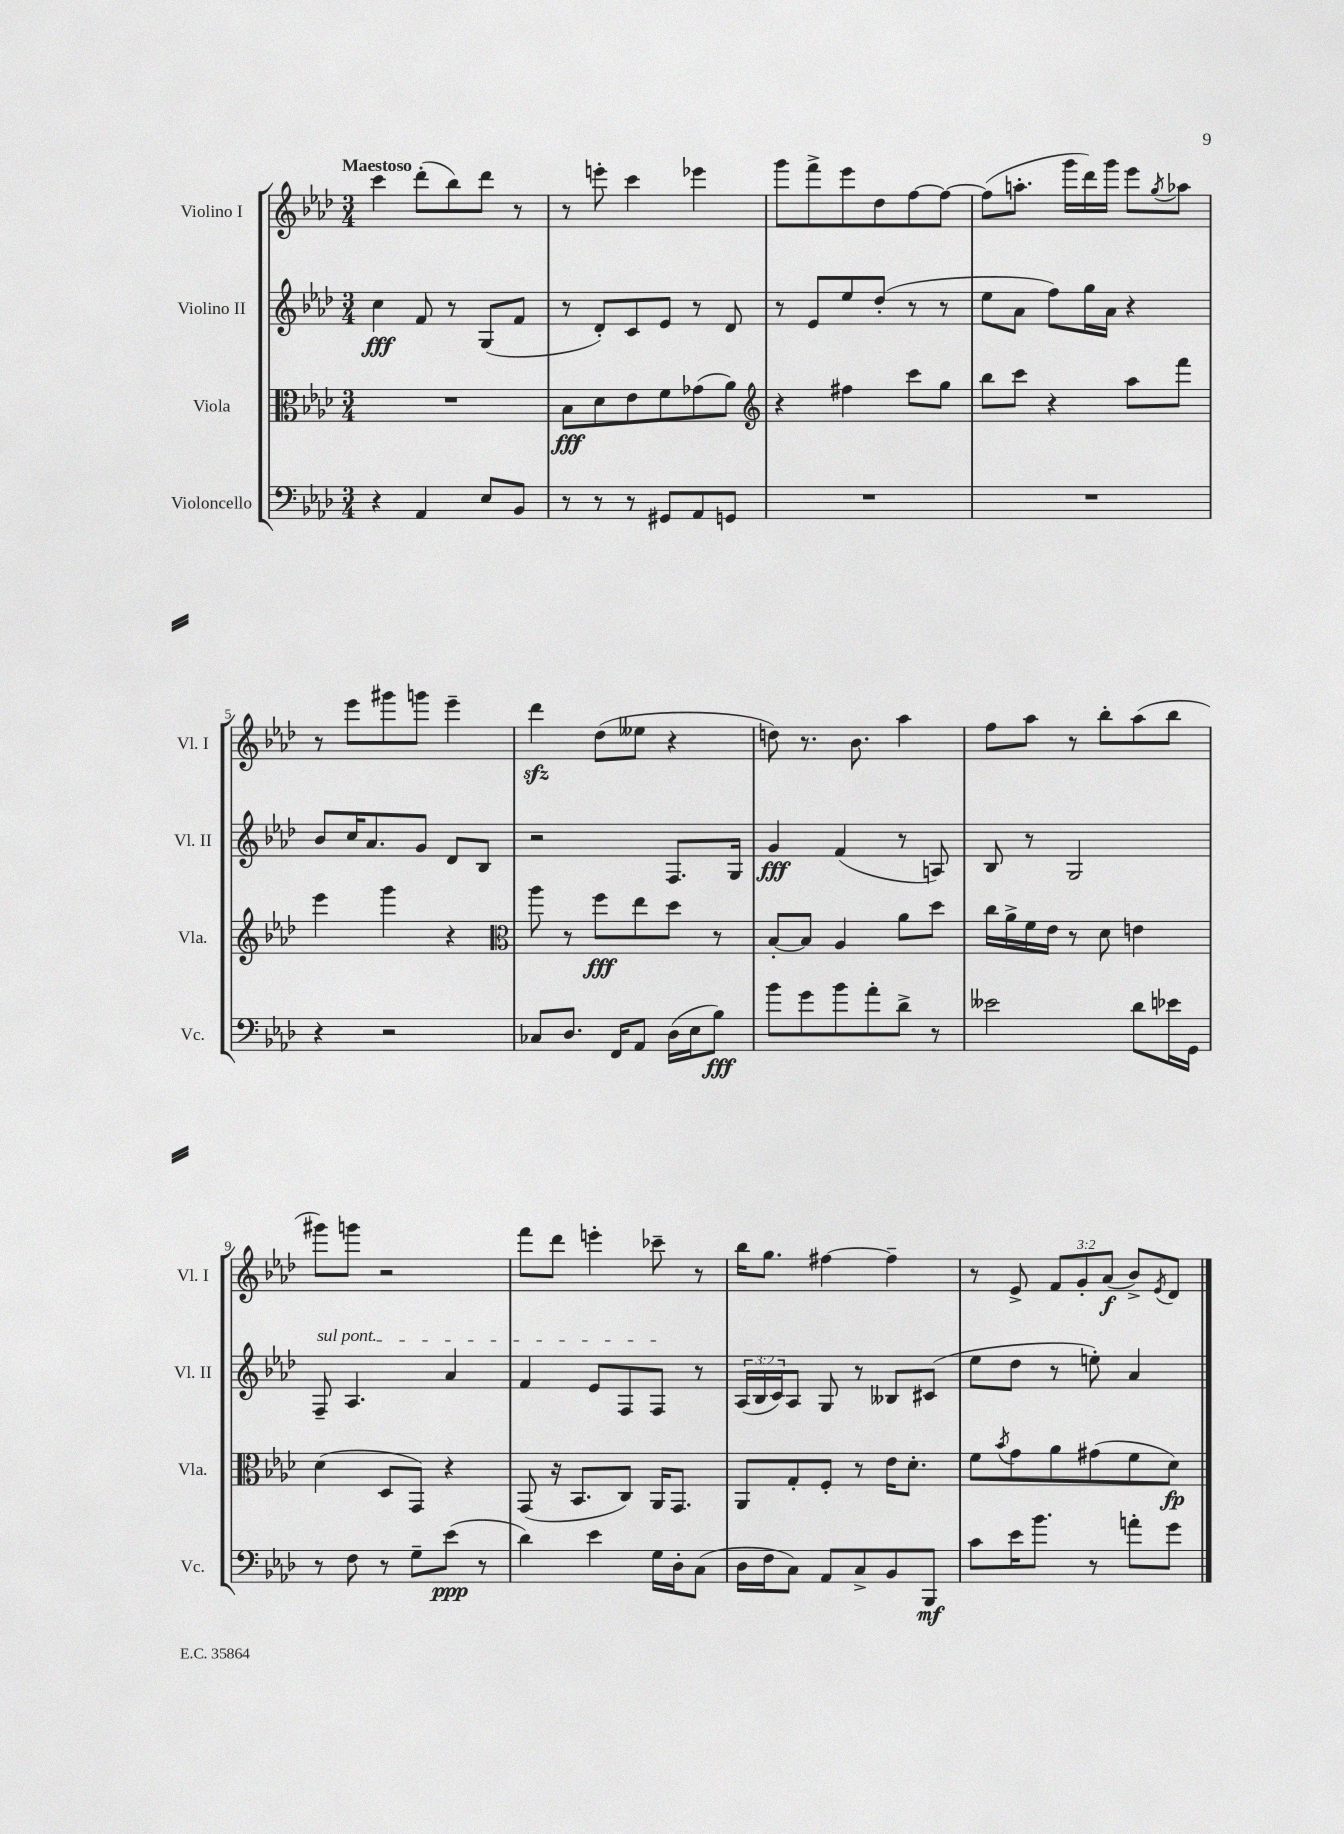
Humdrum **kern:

**kern	**kern	**kern	**kern
*staff4	*staff3	*staff2	*staff1
*clefF4	*clefC3	*clefG2	*clefG2
*k[b-e-a-d-]	*k[b-e-a-d-]	*k[b-e-a-d-]	*k[b-e-a-d-]
*M3/4	*M3/4	*M3/4	*M3/4
4r	2.r	4cc\	4ccc\
4AA-/	.	8f/	(8ddd-'\L
.	.	8r	8bb-\)
8E-/L	.	(8G/L	8ddd-\J
8BB-/J	.	8f/J	8r
=	=	=	=
8r	8B-\L	8r	8r
8r	8d-\	8d-'/L)	8eee'\
8r	8e-\	8c/	4ccc\
8GG#/L	8f\	8e-/J	.
8AA-/	(8g-\	8r	4eee-\
8GG/J	8a-\J)	8d-/	.
=	=	=	=
*	*clefG2	*	*
2.r	4r	8r	8ggg\L
.	.	8e-/L	8fff^\
.	4ff#\	8ee-/	8eee-\
.	.	(8dd-'/J	8dd-\
.	8ccc\L	8r	[8ff\
.	8gg\J	8r	8ff\_J
=	=	=	=
2.r	8bb-\L	8ee-\L	(8ff\]L
.	8ccc\J	8a-\J	8.aa'\J
.	4r	8ff\L)	.
.	.	.	16ggg\LL
.	.	16gg\L	16ddd-\)
.	.	16a-\JJ	16ggg\JJ
.	8aa-\L	4r	8eee-\L
.	.	.	8qgg/
.	8fff\J	.	8aa-\J
=	=	=	=
4r	4eee-\	8b-/L	8r
.	.	16cc/K	8eee-\L
.	.	8.a-/	.
2r	4ggg\	.	8ggg#\
.	.	8g/J	8ggg\J
.	4r	8d-/L	4eee-~\
.	.	8B-/J	.
=	=	=	=
*	*clefC3	*	*
8C-/L	8aa-\	2r	4ddd-\
8.D-/J	8r	.	.
.	8ff\L	.	(8dd-\L
16FF/LK	.	.	.
8AA-/J	8ee-\	.	8ee--\J
(16D-\LL	8dd-\J	8.F/L	4r
16E-\J	.	.	.
8B-\J)	8r	.	.
.	.	16G/Jk	.
=	=	=	=
8b-\L	[8B-'/L	4g/	8dd\)
8g\	8B-/]J	.	8.r
8b-\	4A-/	(4f/	.
.	.	.	8.b-\
8a-'\	.	.	.
8d-^\J	8a-\L	8r	4aa-\
8r	8dd-\J	8A/)	.
=	=	=	=
2e--\	16cc\LL	8B-/	8ff\L
.	16a-^\	.	.
.	16f\	8r	8aa-\J
.	16e-\JJ	.	.
.	8r	2G/	8r
.	8d-\	.	8bb-'\L
8d-\L	4e\	.	(8aa-\
16e-\L	.	.	8bb-\J
16GG\JJ	.	.	.
=	=	=	=
8r	(4d-\	8F~/	8ggg#\L)
8F\	.	4.A-/	8ggg\J
8r	8D-/L	.	2r
8G~\L	8GG/J)	.	.
(8e-\J	4r	4a-/	.
8r	.	.	.
=	=	=	=
4d-\)	(8GG/	4f/	8fff\L
.	16r	.	8ddd-\J
.	8.BB-/L	.	.
4e-\	.	8e-/L	4eee'\
.	8C/J)	8F/	.
16G\LL	16AA-/LK	8F/J	8ccc-~\
16D-'\J	8.GG/J	.	.
(8C\J	.	8r	8r
=	=	=	=
16D-\LL	8AA-/L	(24A-/LL	16bb-\LK
.	.	24B-/	.
16F\J	.	.	8.gg\J
.	.	24c/J)	.
8C\J)	8G'/	8A-/J	.
8AA-/L	8F'/J	8G/	[4ff#\
8C^/	8r	8r	.
8BB-/	16e-\LK	8B--/L	4ff#~\]
.	8.d-'\J	.	.
8BBB-/J	.	(8c#/J	.
=	=	=	=
8c\L	8f\L	8ee-\L	8r
.	8qb-/	.	.
16e-\K	8g\	8dd-\J	8e-^/
8.b-\J	.	.	.
.	8a-\	8r	12f/L
.	.	.	12g'/
8r	(8g#\	8ee'\)	.
.	.	.	(12a-/J
8a'\L	8f\	4a-/	8b-^/L)
.	.	.	8qe-/
8g\J	8d-\J)	.	8d-/J
==	==	==	==
*-	*-	*-	*-
